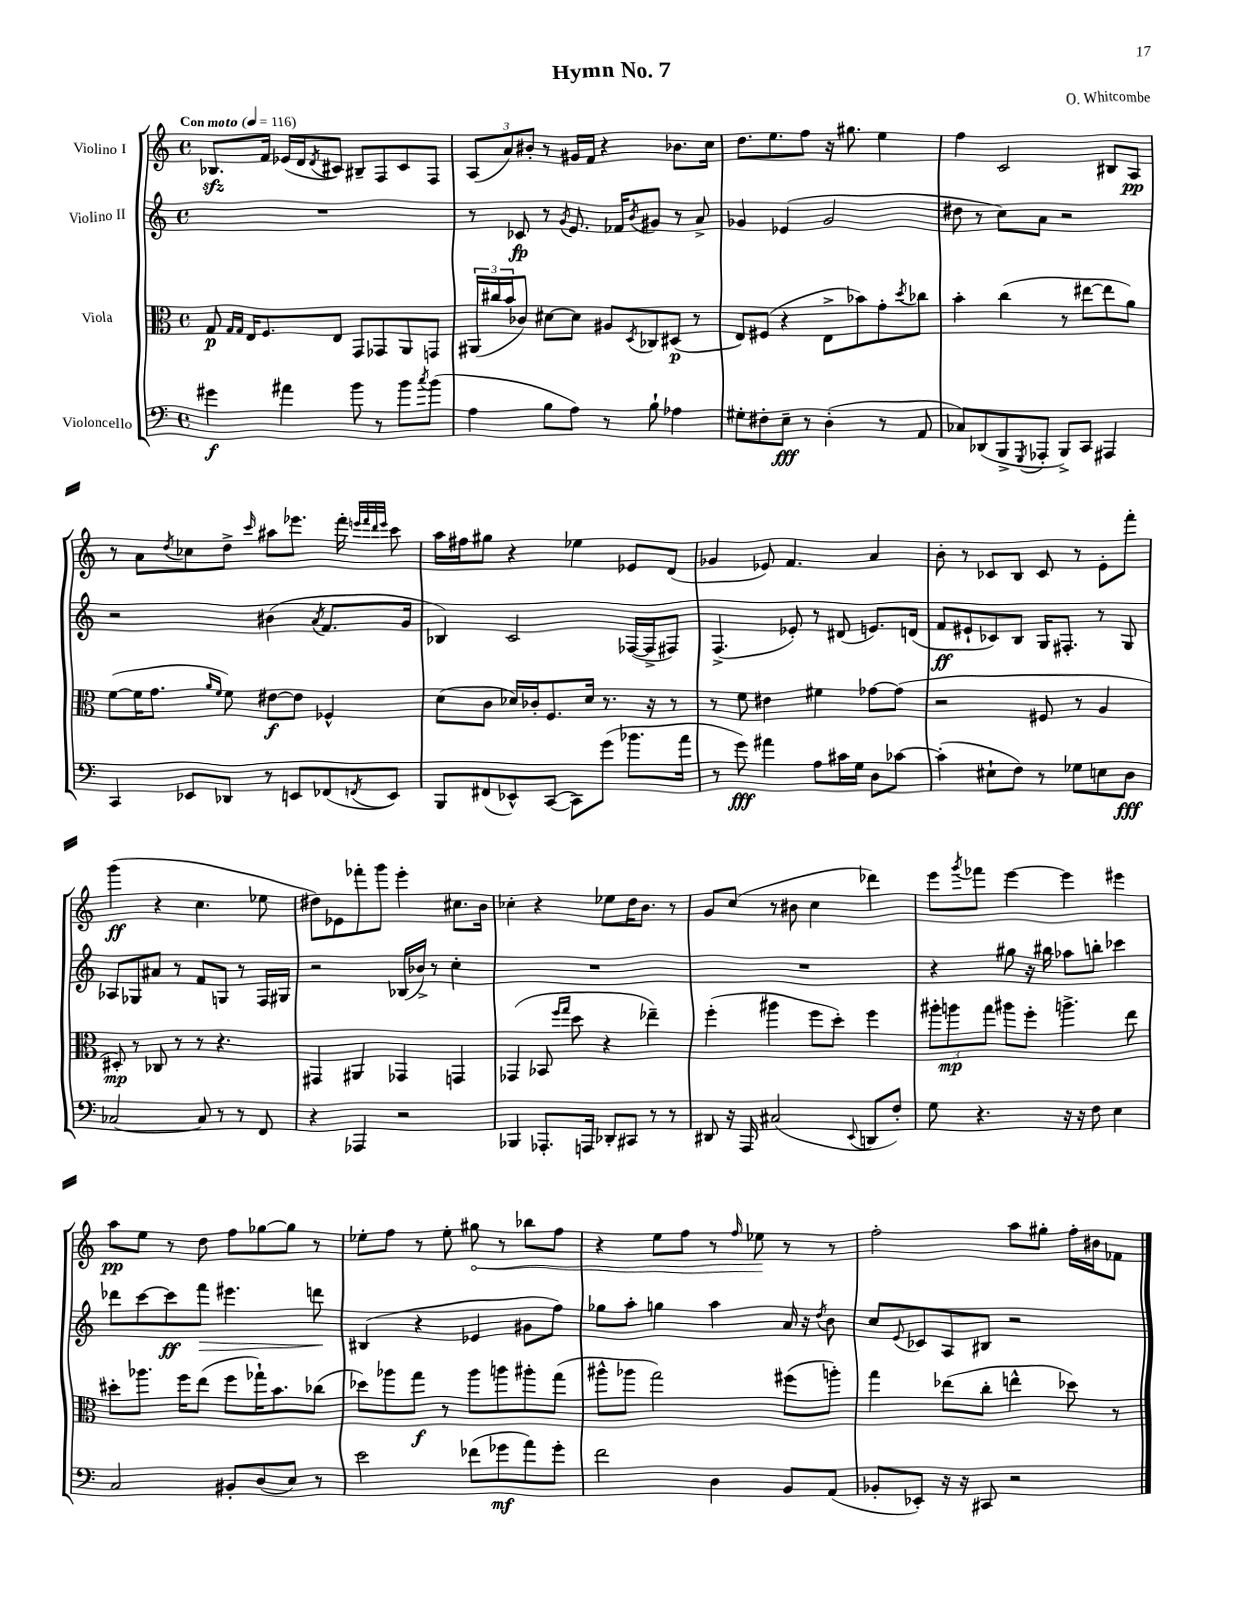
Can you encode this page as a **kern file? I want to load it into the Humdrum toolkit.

**kern	**dynam	**kern	**dynam	**kern	**dynam	**kern	**dynam
*part4	*part4	*part3	*part3	*part2	*part2	*part1	*part1
*staff4	*staff4	*staff3	*staff3	*staff2	*staff2	*staff1	*staff1
*I"Violoncello	*	*I"Viola	*	*I"Violino II	*	*I"Violino I	*
*clefF4	*	*clefC3	*	*clefG2	*	*clefG2	*
*k[]	*	*k[]	*	*k[]	*	*k[]	*
*M4/4	*	*M4/4	*	*M4/4	*	*M4/4	*
*met(c)	*	*met(c)	*	*met(c)	*	*met(c)	*
*MM116	*	*MM116	*	*MM116	*	*MM116	*
=1	=1	=1	=1	=1	=1	=1	=1
!	!	!	!	!	!	!LO:TX:a:B:t=Con moto	!
4g#X\	f	8G/	p	1r	.	8.B-Xzz/L	.
.	.	16qqG/LL	.	.	.	.	.
.	.	16qqG/JJ	.	.	.	.	.
.	.	16E/KL	.	.	.	.	.
.	.	8.F/	.	.	.	16f/Jk	.
4a#X\	.	.	.	.	.	(16e-X/LL	.
.	.	.	.	.	.	16d/J	.
.	.	.	.	.	.	8qd/	.
.	.	8E/J	.	.	.	8c#X/J)	.
8b\	.	8GG/L	.	.	.	8B#X~/L	.
8r	.	8GG-X/	.	.	.	8F/	.
8b\L	.	8AA/	.	.	.	8c#/	.
8qcc/	.	.	.	.	.	.	.
(8b\J	.	8GGn/J	.	.	.	8F/J	.
=2	=2	=2	=2	=2	=2	=2	=2
4A\	.	(24AA#X/LL	.	8r	.	(12A/L	.
.	.	24cc#X/	.	.	.	.	.
.	.	24b/J	.	.	.	12a/)	.
.	.	8c-X/J)	.	8c-X/	fp	.	.
.	.	.	.	.	.	12b#X'/J	.
8B\L	.	[8d#X\L	.	8r	.	8r	.
.	.	.	.	8qg/	.	.	.
8A\J)	.	8d#\J]	.	8.e/	.	16g#X/LL	.
.	.	.	.	.	.	16f/JJ	.
8r	.	8A#X/L	.	.	.	4r	.
.	.	.	.	16f-X/KL	.	.	.
.	.	8qD/	.	8qb/	.	.	.
8B`\	.	8C-X/	.	8g#X/J	.	.	.
4A-X\	.	(8D#X/J	p	8r	.	8.b-X\L	.
.	.	8r	.	8a^/	.	.	.
.	.	.	.	.	.	16cc\Jk	.
=3	=3	=3	=3	=3	=3	=3	=3
8G#X'\L	.	8E/L)	.	4g-X/	.	8.dd\L	.
8F#X'\	.	(8F#X/J	.	.	.	.	.
.	.	.	.	.	.	8.ee\	.
8E~\J	fff	4r	.	(4e-X/	.	.	.
8r	.	.	.	.	.	8ff\J	.
(4D'\	.	8E^\L	.	2g-/	.	16r	.
.	.	.	.	.	.	8.gg#X\	.
.	.	8b-X\)	.	.	.	.	.
8r	.	8g'\	.	.	.	4ee\	.
.	.	8qdd/	.	.	.	.	.
8AA/	.	8cc-X\J	.	.	.	.	.
=4	=4	=4	=4	=4	=4	=4	=4
8C-X/L)	.	4b'\	.	8dd#X\	.	4ff\	.
(8DD-X/	.	.	.	8r	.	.	.
8BBB^/	.	(4cc\	.	8cc\L)	.	2c/	.
8qGGG/	.	.	.	.	.	.	.
8AAA-X'/J	.	.	.	8a\J	.	.	.
8BBB^/L)	.	8r	.	2r	.	.	.
8CC/J	.	[8ee#X\L	.	.	.	.	.
4AAA#X/	.	8ee#\]	.	.	.	8B#X/L	.
.	.	8a\J)	.	.	.	8A/J	pp
!!LO:LB:g=z
=5	=5	=5	=5	=5	=5	=5	=5
4CC/	.	([8f\L	.	2r	.	8r	.
.	.	16f\K]	.	.	.	8a\L	.
.	.	8.g\J	.	.	.	.	.
.	.	.	.	.	.	8qdd/	.
8EE-X/L	.	.	.	.	.	8cc-X\	.
.	.	16qqa/LL	.	.	.	.	.
.	.	16qqf/JJ	.	.	.	.	.
8DD-X/J	.	8f\)	.	.	.	8dd^\J	.
.	.	.	.	.	.	16qqccc/	.
8r	.	[8e#X\L	f	(4b#X\	.	8aa#X\L	.
8EEn/L	.	8e#\J]	.	.	.	8.eee-X\J	.
.	.	.	.	8qa/	.	.	.
(8FF-X/	.	4F-X^^/	.	8.f/L	.	.	.
.	.	.	.	.	.	16fff'\	.
.	.	.	.	.	.	32qqeeen/LLL	.
.	.	.	.	.	.	32qqfff/	.
.	.	.	.	.	.	32qqddd/	.
8qFFn/	.	.	.	.	.	32qqeee/JJJ	.
8EE/J)	.	.	.	.	.	8ccc\	.
.	.	.	.	16g/Jk	.	.	.
=6	=6	=6	=6	=6	=6	=6	=6
8BBB/L	.	(8d\L	.	4B-X/)	.	16aa\LL	.
.	.	.	.	.	.	16ff#X\J	.
(8FF#X/	.	8c\J	.	.	.	8gg#X\J	.
8EE-X^^/)	.	16d-X/LL)	.	2c/	.	4r	.
.	.	16c-X'/J	.	.	.	.	.
([8CC/J	.	8.F/	.	.	.	.	.
8CC\L])	.	.	.	.	.	4ee-X\	.
.	.	16d-/Jk	.	.	.	.	.
(8g\J	.	8.r	.	.	.	.	.
8.b-X\L	.	.	.	([16F-X/LL	.	8e-X/L	.
.	.	16r	.	16F-^/J]	.	.	.
.	.	8r	.	8F#X/J)	.	(8d/J	.
16a\Jk	.	.	.	.	.	.	.
=7	=7	=7	=7	=7	=7	=7	=7
8r	.	8r	.	(4.F^/	.	4g-X/	.
8g\)	fff	8f\	.	.	.	.	.
4a#X\	.	4e#X\	.	.	.	8e-X/)	.
.	.	.	.	8e-X'/)	.	4.f/	.
8A\L	.	4f#X\	.	8r	.	.	.
16c#X\L	.	.	.	(8d#X/	.	.	.
16G\JJ	.	.	.	.	.	.	.
8D\L	.	[8g-X\L	.	8.en/L)	.	4a/	.
[8c-X\J	.	(8g-\J]	.	.	.	.	.
.	.	.	.	(16dn/Jk	.	.	.
=8	=8	=8	=8	=8	=8	=8	=8
(4c-'\]	.	2r	.	8f/L	ff	8b'\	.
.	.	.	.	8e#X`/	.	8r	.
8E#X`\L	.	.	.	8c-X/)	.	8c-X/L	.
8F\J)	.	.	.	8B/J	.	8B/J	.
8r	.	8F#X/	.	16G/KL	.	8c-/	.
.	.	.	.	8.F#X'/J	.	.	.
8G-X\L	.	8r	.	.	.	8r	.
8En\	.	4A/	.	8r	.	8e'\L	.
8D\J	fff	.	.	8G/	.	8fff'\J	.
!!LO:LB:g=z
=9	=9	=9	=9	=9	=9	=9	=9
[2C-X/	.	8D#X'/)	mp	8A-X/L	.	(4ggg\	ff
.	.	8r	.	8G-X/	.	.	.
.	.	8C-X/	.	8a#X/J	.	4r	.
.	.	8r	.	8r	.	.	.
8C-/]	.	8r	.	8f/L	.	4.cc\	.
8r	.	4.r	.	8Gn/J	.	.	.
8r	.	.	.	8r	.	.	.
8FF/	.	.	.	16F/LL	.	8ee-X\	.
.	.	.	.	16G#X/JJ	.	.	.
=10	=10	=10	=10	=10	=10	=10	=10
4r	.	4GG#X/	.	2r	.	8dd#X\L)	.
.	.	.	.	.	.	8e-X\	.
4AAA-X/	.	4AA#X/	.	.	.	8fff-X'\	.
.	.	.	.	.	.	8ggg\J	.
2r	.	4GG-X/	.	(16B-X/LL	.	4eee'\	.
.	.	.	.	16b-X^/JJ)	.	.	.
.	.	.	.	8r	.	.	.
.	.	4GGn/	.	4cc'\	.	8.cc#X\L	.
.	.	.	.	.	.	16b\Jk	.
=11	=11	=11	=11	=11	=11	=11	=11
4BBB-X/	.	(4GG-X/	.	1r	.	4cc-X'\	.
8.AAA-X'/L	.	8BB-X/	.	.	.	4r	.
.	.	16qqff/LL	.	.	.	.	.
.	.	16qqgg/JJ	.	.	.	.	.
.	.	8dd\	.	.	.	.	.
16AAAn/Jk	.	.	.	.	.	.	.
8DD-X'/L	.	4r	.	.	.	8ee-X\L	.
8CC#X/J	.	.	.	.	.	16dd\K	.
.	.	.	.	.	.	8.b\J	.
8r	.	4ee-X~\)	.	.	.	.	.
8r	.	.	.	.	.	8r	.
=12	=12	=12	=12	=12	=12	=12	=12
8DD#X/	.	(4ff'\	.	1r	.	8g/L	.
16r	.	.	.	.	.	(8cc/J	.
16AAA/	.	.	.	.	.	.	.
(2C#X/	.	4aa#X\	.	.	.	8r	.
.	.	.	.	.	.	8b#X\	.
.	.	8ff\L	.	.	.	4cc\	.
.	.	8dd'\J)	.	.	.	.	.
8qqEE/	.	.	.	.	.	.	.
8DDn/L	.	4ff\	.	.	.	4ddd-X\)	.
8F'/J)	.	.	.	.	.	.	.
=13	=13	=13	=13	=13	=13	=13	=13
8G\	.	12aa#X'\L	.	4r	.	8eee\L	.
.	.	12aan\	mp	.	.	.	.
.	.	.	.	.	.	8qggg/	.
4.r	.	.	.	.	.	8fff-X\J	.
.	.	12gg\J	.	.	.	.	.
.	.	8aa#X\L	.	8gg#X\	.	[4eee\	.
.	.	8ff'\J	.	16r	.	.	.
.	.	.	.	16bb#X\	.	.	.
16r	.	4.aan^\	.	8aa-X\L	.	4eee\]	.
16r	.	.	.	.	.	.	.
8F\	.	.	.	8bbn'\J	.	.	.
4E\	.	.	.	4ccc-X\	.	4eee#X\	.
.	.	8ee\	.	.	.	.	.
!!LO:LB:g=z
=14	=14	=14	=14	=14	=14	=14	=14
2C/	.	8dd#X'\L	.	8ddd-X\L	.	8aa\L	pp
.	.	8.aa-X\J	.	[8ccc\	.	8ee\J	.
.	.	.	.	8ccc\]	ff	8r	.
.	.	16ff\KL	.	.	.	.	.
!	!	!	!	!	!LO:HP:b	!	!
.	.	(8ee\J	.	8fff\J	>	8dd\	.
8BB#X'/L	.	8ff\L	.	4.eee#X\	.	8ff\L	.
(8D/	.	16gg-X`\K)	.	.	.	[8gg-X\	.
.	.	8.b\	.	.	.	.	.
8E/J)	.	.	.	.	.	8gg-\J]	.
8r	.	(8cc-X\J	.	8dddn\	.	8r	.
.	.	.	.	.	]	.	.
=15	=15	=15	=15	=15	=15	=15	=15
2e\	.	8dd-X\L)	.	(4B#X/	.	8ee-X'\L	.
.	.	8aa-X\	.	.	.	8ff\J	.
.	.	8gg\J	f	4r	.	8r	.
.	.	8r	.	.	.	8ee-'\	.
!	!	!	!	!	!	!	!LO:HP:b
(8f-X\L	.	8aa-\L	.	4e-X/	.	8gg#X\	<
8g-X\	mf	8aan\	.	.	.	8r	.
8a\)	.	8aa#X'\	.	8g#X\L	.	8bb-X\L	.
8g-'\J	.	(8gg\J	.	8ff\J)	.	8ff\J	.
=16	=16	=16	=16	=16	=16	=16	=16
2f\	.	8aa#X^^\L	.	8gg-X\L	.	4r	.
.	.	8aa-X\J	.	8aa'\J	.	.	.
.	.	2gg\)	.	4ggn\	.	8ee\L	.
.	.	.	.	.	.	8ff\J	.
4D\	.	.	.	4aa\	.	8r	.
.	.	.	.	.	.	16qqff/	.
.	.	.	.	.	.	8ee-X\	.
8BB/L	.	(8ff#X\L	.	16a/	.	8r	[
.	.	.	.	16r	.	.	.
.	.	.	.	8qdd/	.	.	.
(8AA/J	.	8aan'\J)	.	8b\	.	8r	.
=17	=17	=17	=17	=17	=17	=17	=17
8BB-X'/L	.	4gg\	.	8cc/L	.	2ff'\	.
.	.	.	.	8qqe/	.	.	.
8EE-X'/J)	.	.	.	8c-X/	.	.	.
16r	.	(8ee-X\L	.	8A/	.	.	.
16r	.	.	.	.	.	.	.
8CC#X/	.	8cc'\J	.	8B#X/J	.	.	.
2r	.	4een^^\	.	2r	.	8aa\L	.
.	.	.	.	.	.	8gg#X'\J	.
.	.	8dd-X\)	.	.	.	16ff'\LL	.
.	.	.	.	.	.	16b#X\J	.
.	.	8r	.	.	.	8f-X\J	.
==	==	==	==	==	==	==	==
*-	*-	*-	*-	*-	*-	*-	*-
